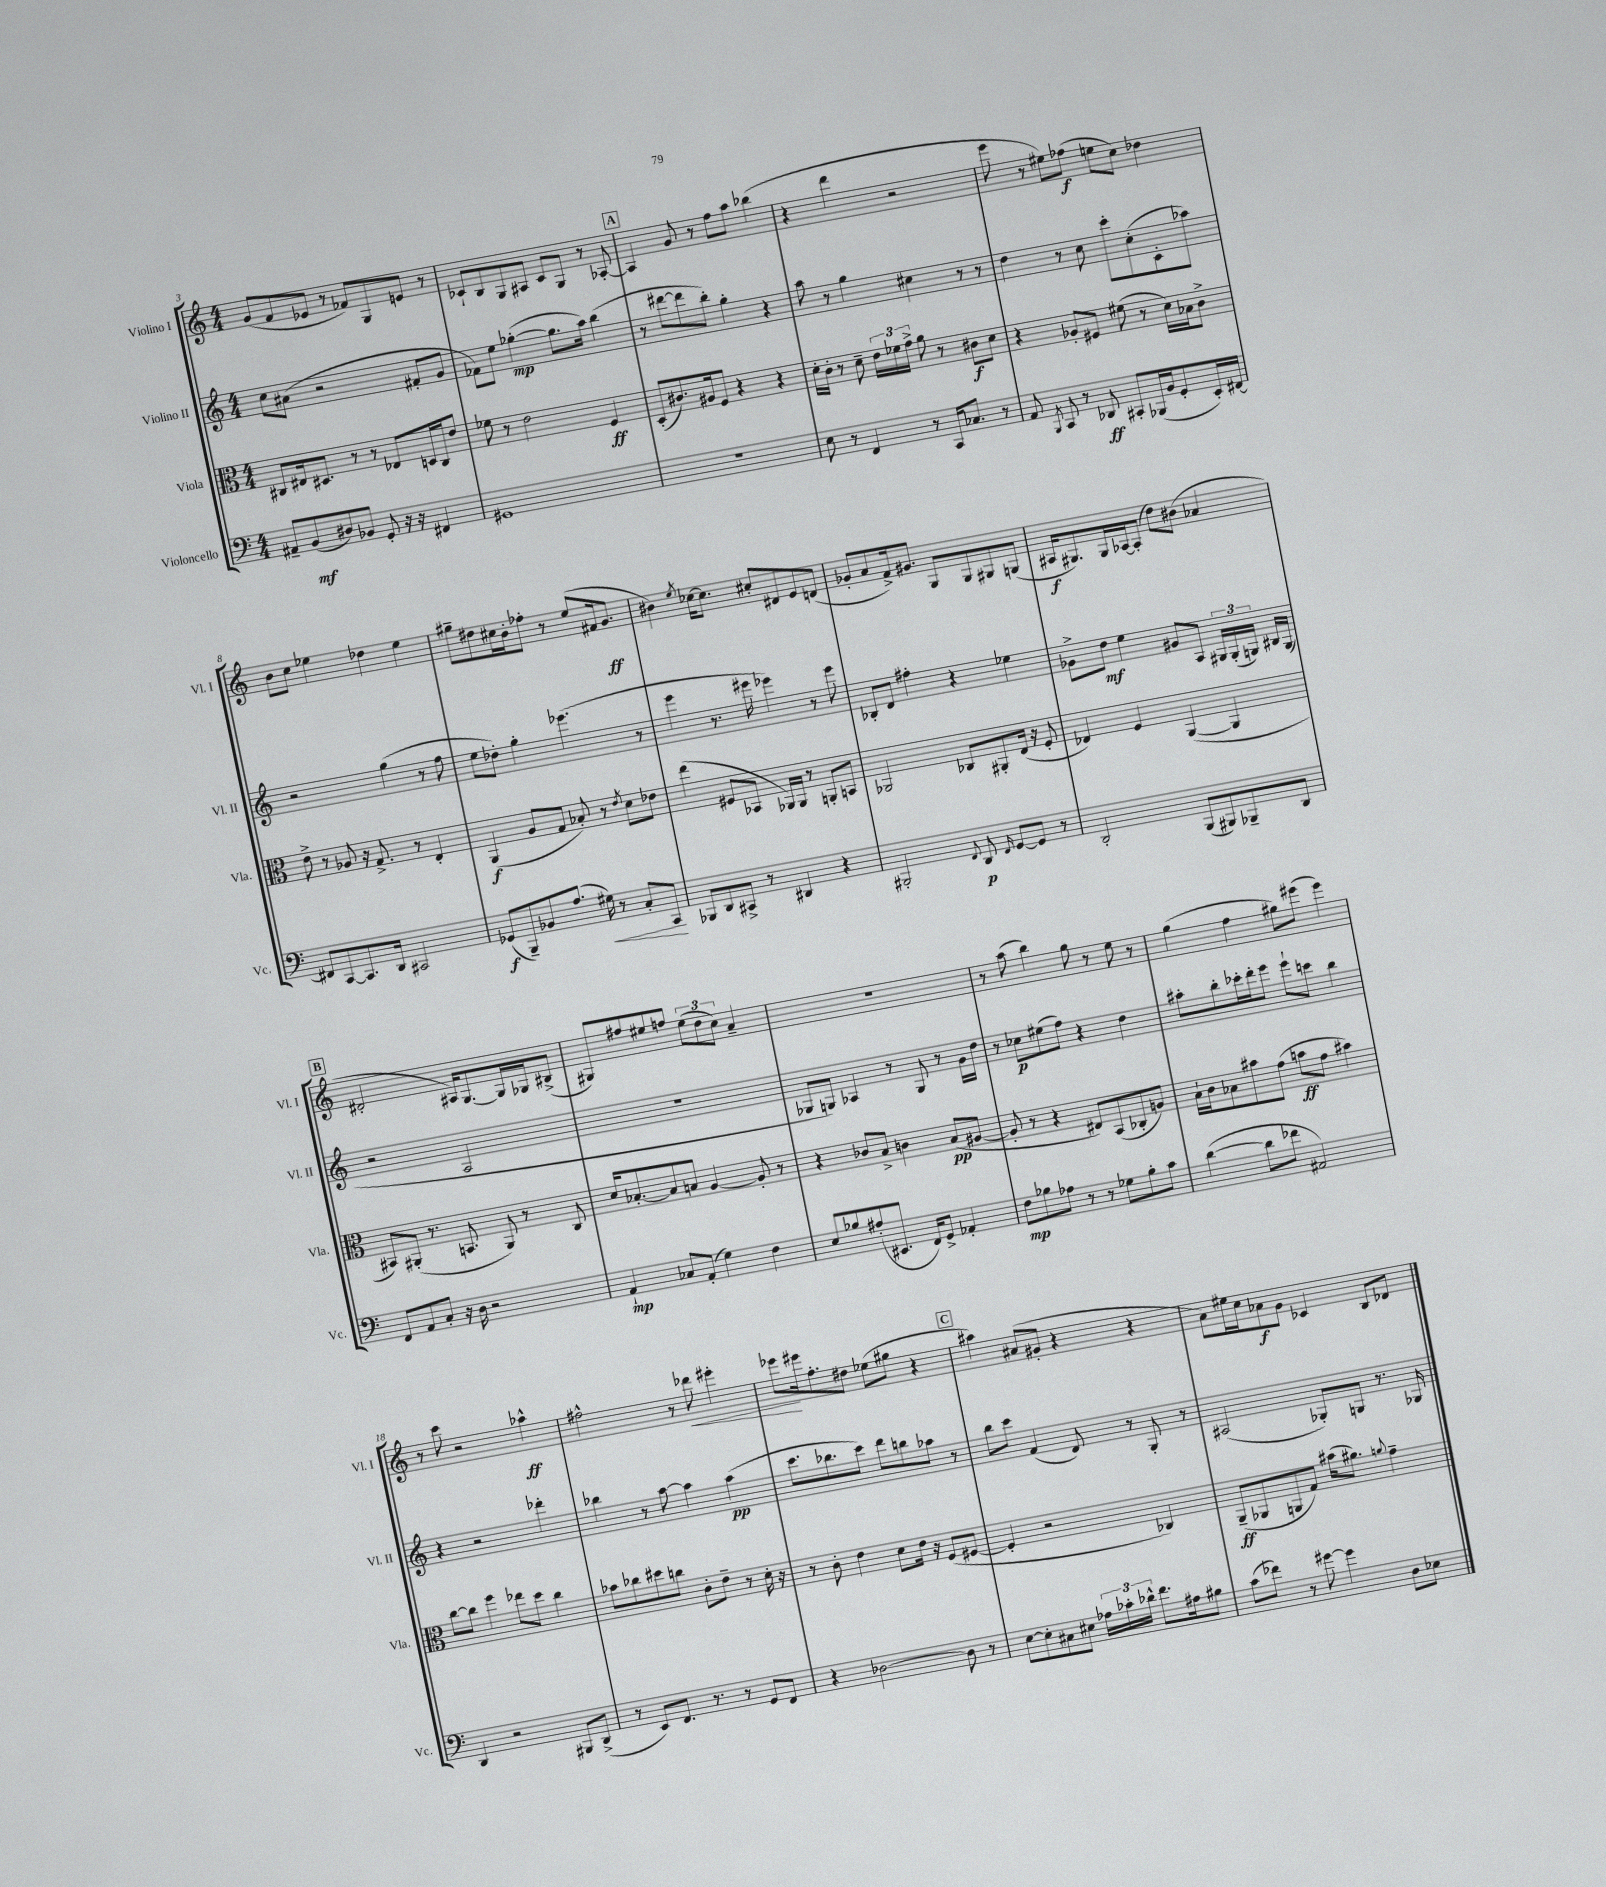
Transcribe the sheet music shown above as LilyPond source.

<<
\new StaffGroup <<
\new Staff = "s0" \with { instrumentName = "Violino I" shortInstrumentName = "Vl. I" } {
    \clef treble \key c \major \numericTimeSignature \time 4/4
    \autoBeamOff g'8[( f'8 ees'8] r8 fes'8[) g8 e'8] r8 |
    ces'8[-! b8 g8 ais8] ces'8[ g8] r8 aes8~-. |
    \mark \markup { \box "A" } aes4 g'8 r8 f''8[ a''8] bes''4( |
    r4 d'''4 r2 |
    e'''8 r8 eis''8[) fes''8]\f( e''8[ c''8]) des''4 |
    b'8[ c''8] ees''4 des''4 ees''4 |
    gis''8[-- dis''8 cis''16 b'16-. fes''8]-. r8 e''8[( fis'16 g'8.]\ff |
    bis'4) \acciaccatura { e''8 } ces''16[~ ces''8.] cis''8[-. dis'8 e'8 d'8]( |
    ges'8[-. a'8 f'16->) gis'8.] g8[ g8 gis8 g8]( |
    ais16[\f gis8.) gis16 aes16~ aes8]-.( d''8[) bis'8]( aes'4 |
    \mark \markup { \box "B" } dis'2-. ais16[) g8.~ g16 ges16 bis8]->( |
    gis8[) fis''8 eis''8 f''8] \tuplet 3/2 { eis''8[( d''8 c''8]) } a'4-- |
    r1 |
    r8 a''8( b''4) g''8 r8 e''8 r8 |
    g''4( f''4 gis''8[) eis'''8]( eis'''4) |
    r8 c'''8 r2 aes''4-^\ff |
    fis''2-^ r8 des'''8\< eis'''4-. |
    ees'''8[\! eis'''16 f''8.-. dis''8] ees''8[( gis''8] r4 |
    \mark \markup { \box "C" } ais''4) ais'8[( gis'8]-. r4 r4 |
    a'8[) eis''16 c''16 aes'8\f g'8] ces'4 b8[ des'8] \bar "|." |
}
\new Staff = "s1" \with { instrumentName = "Violino II" shortInstrumentName = "Vl. II" } {
    \clef treble \key c \major \numericTimeSignature \time 4/4
    \autoBeamOff c''8[ ais'8]( r2 fis'8[-. g'8] |
    fes'8[) e''8] ges''4~-.\mp( ges''8.[ a''16]) b''4( |
    \mark \markup { \box "A" } r8 dis'''8[~ dis'''8 b''8]-.) g''4-. r4 |
    a''8 r8 g''4 cis''4 r8 r8 |
    d''4 r8 c''8 c'''8[-. c''8-.( c'8-. aes''8]) |
    r2 g''4( r8 f''8 |
    e''8[ des''8]-.) g''4-. ees'''4.( r8 |
    e'''4 r8. eis'''16 ees'''4) r8 ees'''8 |
    bes8[-. d'8] fis''4-. r4 ees''4 |
    ges'8[-> d''8]\mf e''4 gis'8[ a8] \tuplet 3/2 { gis16[ gis16-.( g16]) } bis16[ g16]( |
    \mark \markup { \box "B" } r2 a2 |
    R1 |
    ges8[ g8]) aes4 r8 g8 r8 g'16[ d''16] |
    r8 ces''8[\p eis''8( f''8]) r4 d''4 |
    ais''8[-. b''8-. ces'''16-. d'''16-. e'''8] e'''8[-! c'''8] b''4 |
    r4 r2 des'''4-. |
    bes''4 r8 a''8~ a''4 a''4\pp( |
    c'''8.[ bes''8. c'''8]) d'''8[ b''8 aes''8] r8 |
    \mark \markup { \box "C" } b''8[ c'''8] f'4( d'8) r8 g8-. r8 |
    ais2( ges8[-.) g8] r8. ges16 \bar "|." |
}
\new Staff = "s2" \with { instrumentName = "Viola" shortInstrumentName = "Vla." } {
    \clef alto \key c \major \numericTimeSignature \time 4/4
    \autoBeamOff cis8[ eis16 dis8.] r8 r8 ees8[ d16 cis16 e'8] |
    fes'8 r8 e'2 f4\ff |
    \mark \markup { \box "A" } d8[-.( cis'8.) ais16 f8] r4 r4 |
    d'16[-. c'16]-. r8 d'8-- \tuplet 3/2 { e'16[ fes'16 g'16]-> } a'8 r8 cis'8[\f d'8] |
    r4 aes8[-. fis8] fis'8( r8 d'16[) bes16 c'8]-> |
    e'8-> r8 aes8 r16 g8.-> r8 e4-. |
    a,4\f( a8[ g8] bes8-.) r8 \acciaccatura { e'8 } d'8[ ees'8] |
    e''4( fis8[ bes,8] aes,16[) aes,16] r8 a,8[-. b,8] |
    aes,2 ces8[ ais,8-. e16]( r16 f8-. |
    ees4) f4 a,4~( a,4 |
    \mark \markup { \box "B" } bis,8[) ais,8]-.( r8. b,8. ais,8) r8 c8 |
    d'16[ bes8.~-. bes8 b8] a4~ a8-. r8 |
    r4 ces'8[ b8]-> c'4 b8[\pp( ais8]~ |
    ais8-. r8 r4 eis8[) b,8( ces8-. a8]) |
    b16[-! c'16 bes8 bis'8 g'8]( b'8[\ff g'8] bis'4) |
    c''8[~ c''8] f''4 ees''8[ d''8] c''4 |
    bes'8[ ces''8 dis''8 c''8] c'8[-. e'8]-- r8 d'16-. r16 |
    r8 c'8-. e'4 d'8[ e'16] r16 f8[( fis8]~ |
    \mark \markup { \box "C" } fis4-. r2 ces4) |
    a,8[--\ff( aes,8 a,8 g8]) bis'16[( ais'8.]) \appoggiatura { a'8 } g'4-- \bar "|." |
}
\new Staff = "s3" \with { instrumentName = "Violoncello" shortInstrumentName = "Vc." } {
    \clef bass \key c \major \numericTimeSignature \time 4/4
    \autoBeamOff ais,8[-- b,8\mf( dis8) bes,8] g,8-. r16 r16 fis,4 |
    gis,1 |
    \mark \markup { \box "A" } r1 |
    e8 r8 f,4 r8 c,16[ ces8.] r8 |
    a,8 \acciaccatura { b,,8 } c,8 r8 des,8\ff cis,8[-. bes,,16( b,16 g,8-. e,16-.) fis,16]~ |
    fis,8[ c,8~ c,8. d,16] cis,2 |
    ges,8[\f( b,,8--) bes,8 a8.]( gis16\<) r8 c8[-. c,8]\! |
    bes,,8[ d,8 cis,8]-> r8 dis,4 r4 |
    bis,,2-. \appoggiatura { f,8 } d,8\p \grace { f,16 } g,8[~ g,8] r8 |
    d,2-. b,,8[( bis,,8) bes,,8-- d,8] |
    \mark \markup { \box "B" } f,8[ a,8 c8]-. r16 d16 r2 |
    a,4-!\mp ces8[ a,8]-.( g4) f4 |
    e8[ bes8 ais8-.( eis,8.] f,16[) g,8]-> aes,4-. |
    f8[\mp bes8 aes8] r8 r8 ges8[ bes8-. c'8] |
    d'4~( d'8[ fes'8] ais,2) |
    d,4 r2 bis,,8[ d,8]->( |
    r8 e,8[) f,8.] r8. r8 g,8[ f,8] |
    r4 des2~ des8 r8 |
    \mark \markup { \box "C" } e8[~ e8-. cis8 eis8] \tuplet 3/2 { aes16[ ces'16-. des'16]-^ } f'8.[ ais16 bis8] |
    c'8[( fes'8]) r8 gis'8~ gis'4 d8[ ees8] \bar "|." |
}
>>
>>
\layout { \context { \Score currentBarNumber = #3 } }
